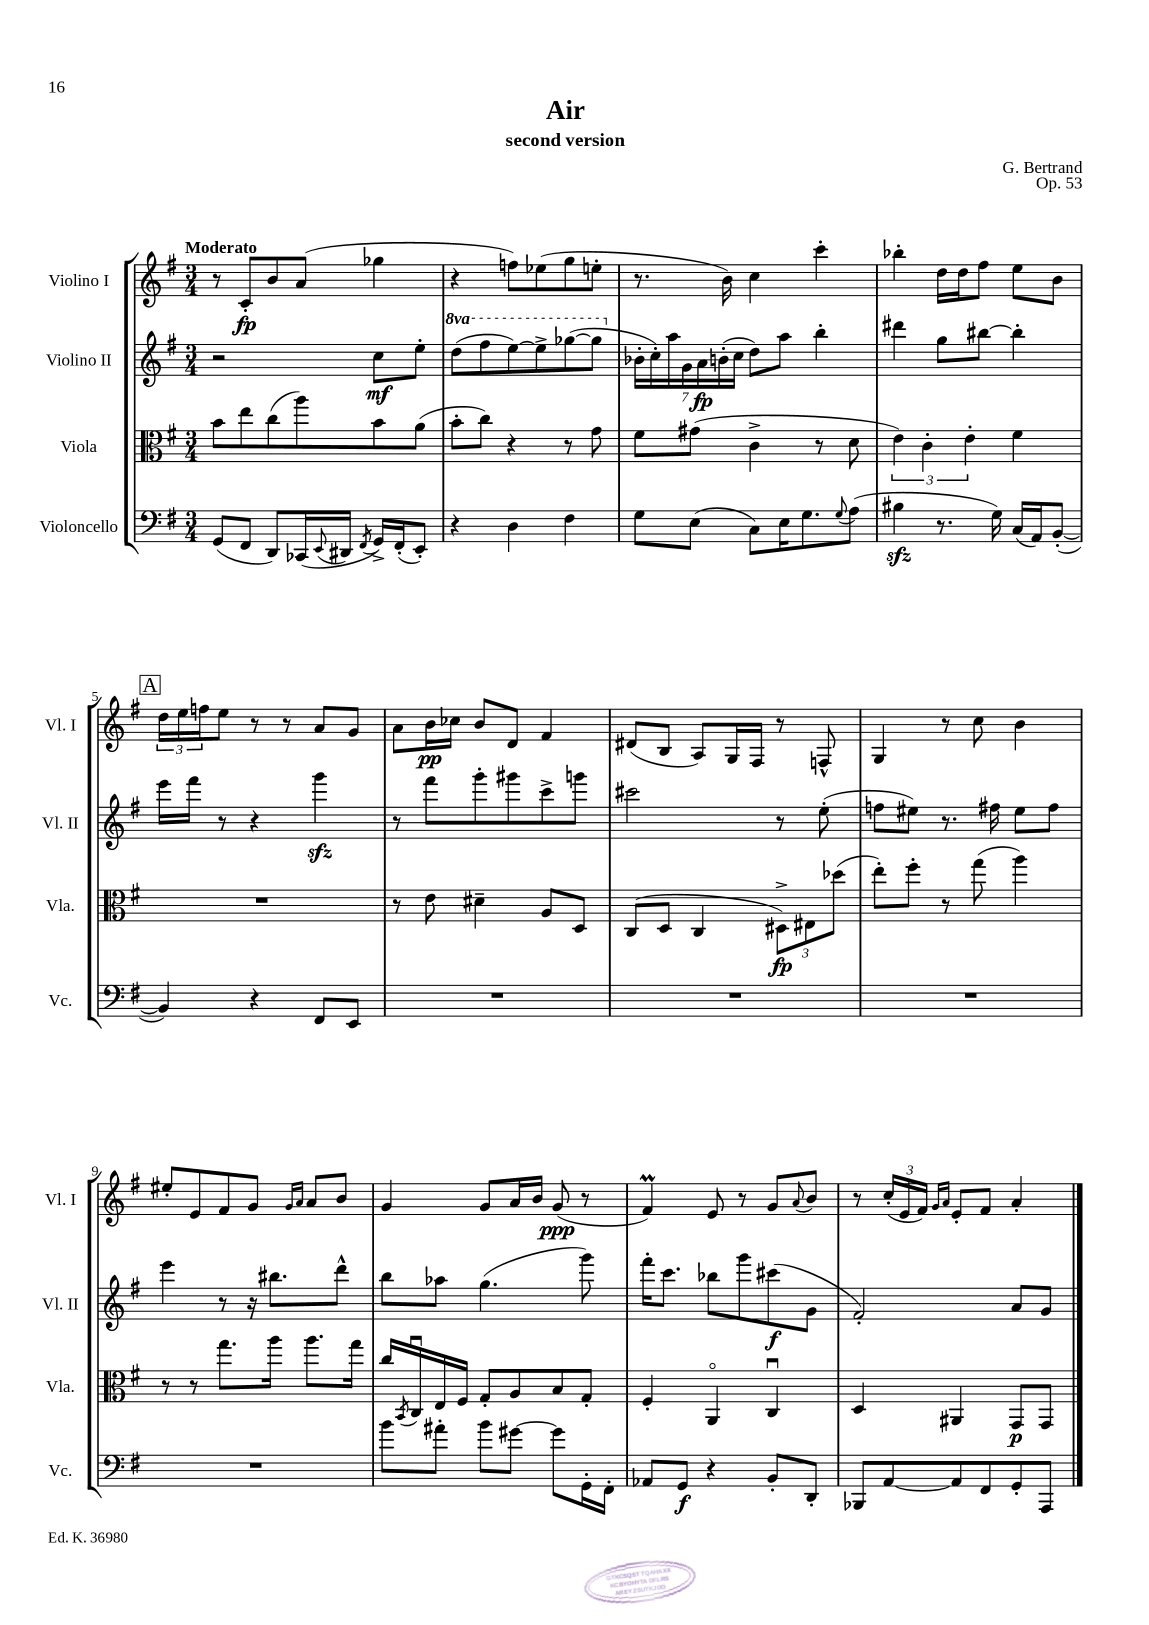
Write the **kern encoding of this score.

**kern	**dynam	**kern	**dynam	**kern	**dynam	**kern	**dynam
*part4	*part4	*part3	*part3	*part2	*part2	*part1	*part1
*staff4	*staff4	*staff3	*staff3	*staff2	*staff2	*staff1	*staff1
*I"Violoncello	*	*I"Viola	*	*I"Violino II	*	*I"Violino I	*
*I'Vc.	*	*I'Vla.	*	*I'Vl. II	*	*I'Vl. I	*
*clefF4	*	*clefC3	*	*clefG2	*	*clefG2	*
*k[f#]	*	*k[f#]	*	*k[f#]	*	*k[f#]	*
*M3/4	*	*M3/4	*	*M3/4	*	*M3/4	*
=1	=1	=1	=1	=1	=1	=1	=1
!	!	!	!	!	!	!LO:TX:a:B:t=Moderato	!
(8GG/L	.	8b\L	.	2r	.	8r	.
8FF#/J	.	8ee\	.	.	.	8c'/L	fp
8DD/L)	.	(8cc\	.	.	.	8b/	.
(16CC-X/L	.	8aa\)	.	.	.	(8a/J	.
8qqEE/	.	.	.	.	.	.	.
16DD#X/JJ	.	.	.	.	.	.	.
8qFF#/	.	.	.	.	.	.	.
16GG^/LL)	.	8b\	.	8cc\L	mf	4gg-X\	.
(16FF#'/J	.	.	.	.	.	.	.
8EE'/J)	.	(8a\J	.	8ee'\J	.	.	.
=2	=2	=2	=2	=2	=2	=2	=2
*	*	*	*	*8va	*	*	*
4r	.	8b'\L	.	(8ddd\L	.	4r	.
.	.	8cc\J)	.	8fff#\	.	.	.
4D\	.	4r	.	[8eee\)	.	8ffn\L)	.
.	.	.	.	8eee^\]	.	(8ee-X\	.
4F#\	.	8r	.	([8ggg-X\	.	8gg\	.
.	.	8g\	.	8ggg-\J]	.	8een'\J	.
=3	=3	=3	=3	=3	=3	=3	=3
*	*	*	*	*X8va	*	*	*
8G\L	.	8f#\L	.	28b-X'\LL	.	8.r	.
.	.	.	.	28cc'\)	.	.	.
.	.	.	.	28aa\	.	.	.
.	.	.	.	28g\	.	.	.
(8E\J	.	(8g#X\J	.	.	.	.	.
.	.	.	.	28a\	fp	.	.
.	.	.	.	(28bn'\	.	.	.
.	.	.	.	.	.	16b\)	.
.	.	.	.	28cc\JJ	.	.	.
8C\L)	.	4c^\	.	8dd\L)	.	4cc\	.
16E\K	.	.	.	8aa\J	.	.	.
8.G\	.	.	.	.	.	.	.
.	.	8r	.	4bb'\	.	4ccc'\	.
8qqG/	.	.	.	.	.	.	.
(8A\J	.	8d\	.	.	.	.	.
=4	=4	=4	=4	=4	=4	=4	=4
4B#Xzz\	.	6e\)	.	4ddd#X\	.	4bb-X'\	.
.	.	6c'\	.	.	.	.	.
8.r	.	.	.	8gg\L	.	16dd\LL	.
.	.	.	.	.	.	16dd\J	.
.	.	6e'\	.	.	.	.	.
.	.	.	.	[8bb#X\J	.	8ff#\J	.
16G\)	.	.	.	.	.	.	.
(16C/LL	.	4f#\	.	4bb#'\]	.	8ee\L	.
16AA/J)	.	.	.	.	.	.	.
([8BB'/J	.	.	.	.	.	8b\J	.
!!LO:LB:g=z
!!LO:REH:place=s1:t=A
=5	=5	=5	=5	=5	=5	=5	=5
4BB/])	.	2.r	.	16eee\LL	.	24dd\LL	.
.	.	.	.	.	.	24ee\	.
.	.	.	.	16fff#\JJ	.	.	.
.	.	.	.	.	.	24ffn\J	.
.	.	.	.	8r	.	8ee\J	.
4r	.	.	.	4r	.	8r	.
.	.	.	.	.	.	8r	.
8FF#/L	.	.	.	4gggzz\	.	8a/L	.
8EE/J	.	.	.	.	.	8g/J	.
=6	=6	=6	=6	=6	=6	=6	=6
2.r	.	8r	.	8r	.	8a\L	.
.	.	8e\	.	8fff#\L	.	16b\L	pp
.	.	.	.	.	.	16cc-X\JJ	.
.	.	4d#X~\	.	8ggg'\	.	8b/L	.
.	.	.	.	8ggg#X\	.	8d/J	.
.	.	8A/L	.	8ccc^\	.	4f#/	.
.	.	8D/J	.	8gggn\J	.	.	.
=7	=7	=7	=7	=7	=7	=7	=7
2.r	.	(8C/L	.	2ccc#X\	.	(8d#X/L	.
.	.	8D/J	.	.	.	8B/J	.
.	.	4C/	.	.	.	8A/L)	.
.	.	.	.	.	.	16G/L	.
.	.	.	.	.	.	16F#/JJ	.
.	.	12D#X^\L)	fp	8r	.	8r	.
.	.	12E#X\	.	.	.	.	.
.	.	.	.	(8ee'\	.	8Fn^^/	.
.	.	(12dd-X\J	.	.	.	.	.
=8	=8	=8	=8	=8	=8	=8	=8
2.r	.	8ee'\L)	.	8ffn\L	.	4G/	.
.	.	8ff#'\J	.	8ee#X\J)	.	.	.
.	.	8r	.	8.r	.	8r	.
.	.	(8gg\	.	.	.	8cc\	.
.	.	.	.	16ff#X\	.	.	.
.	.	4aa\)	.	8ee#\L	.	4b\	.
.	.	.	.	8ff#\J	.	.	.
!!LO:LB:g=z
=9	=9	=9	=9	=9	=9	=9	=9
2.r	.	8r	.	4eee\	.	8ee#X'/L	.
.	.	8r	.	.	.	8e/	.
.	.	8.gg\L	.	8r	.	8f#/	.
.	.	.	.	16r	.	8g/J	.
.	.	16aa\Jk	.	8.bb#X\L	.	.	.
.	.	.	.	.	.	16qqg/LL	.
.	.	.	.	.	.	16qqa/JJ	.
.	.	8.aa\L	.	.	.	8a/L	.
.	.	.	.	8ddd^^\J	.	8b/J	.
.	.	16gg\Jk	.	.	.	.	.
=10	=10	=10	=10	=10	=10	=10	=10
8b\L	.	16cc/LL	.	8bb\L	.	4g/	.
.	.	8qBB/	.	.	.	.	.
.	.	16Cu/	.	.	.	.	.
8a#X'\J	.	16E/	.	8aa-X\J	.	.	.
.	.	16F#/JJ	.	.	.	.	.
8b\L	.	8G'/L	.	(4.gg\	.	8g/L	.
[8g#X\J	.	8A/	.	.	.	16a/L	.
.	.	.	.	.	.	16b/JJ	.
8g#\L]	.	8B/	.	.	.	(8g/	ppp
16GG'\L	.	8G'/J	.	8ggg\)	.	8r	.
16FF#'\JJ	.	.	.	.	.	.	.
=11	=11	=11	=11	=11	=11	=11	=11
8AA-X/L	.	4F#'/	.	16fff#'\KL	.	4f#m/)	.
.	.	.	.	8.ccc\J	.	.	.
8GG/J	f	.	.	.	.	.	.
4r	.	4AA/	.	8bb-X\L	.	8e/	.
.	.	.	.	8ggg\	.	8r	.
8BB'/L	.	4Cu/	.	(8ccc#X\	f	8g/L	.
.	.	.	.	.	.	8qqa/	.
8DD'/J	.	.	.	8g\J	.	8b/J	.
=12	=12	=12	=12	=12	=12	=12	=12
8BBB-X/L	.	4D/	.	2f#'/)	.	8r	.
[8AA/	.	.	.	.	.	(24cc'/LL	.
.	.	.	.	.	.	24e/	.
.	.	.	.	.	.	24f#/JJ)	.
.	.	.	.	.	.	16qqg/LL	.
.	.	.	.	.	.	16qqa/JJ	.
8AA/]	.	4AA#X/	.	.	.	8e'/L	.
8FF#/	.	.	.	.	.	8f#/J	.
8GG'/	.	8GG/L	p	8a/L	.	4a'/	.
8AAA/J	.	8GG/J	.	8g/J	.	.	.
==	==	==	==	==	==	==	==
*-	*-	*-	*-	*-	*-	*-	*-
